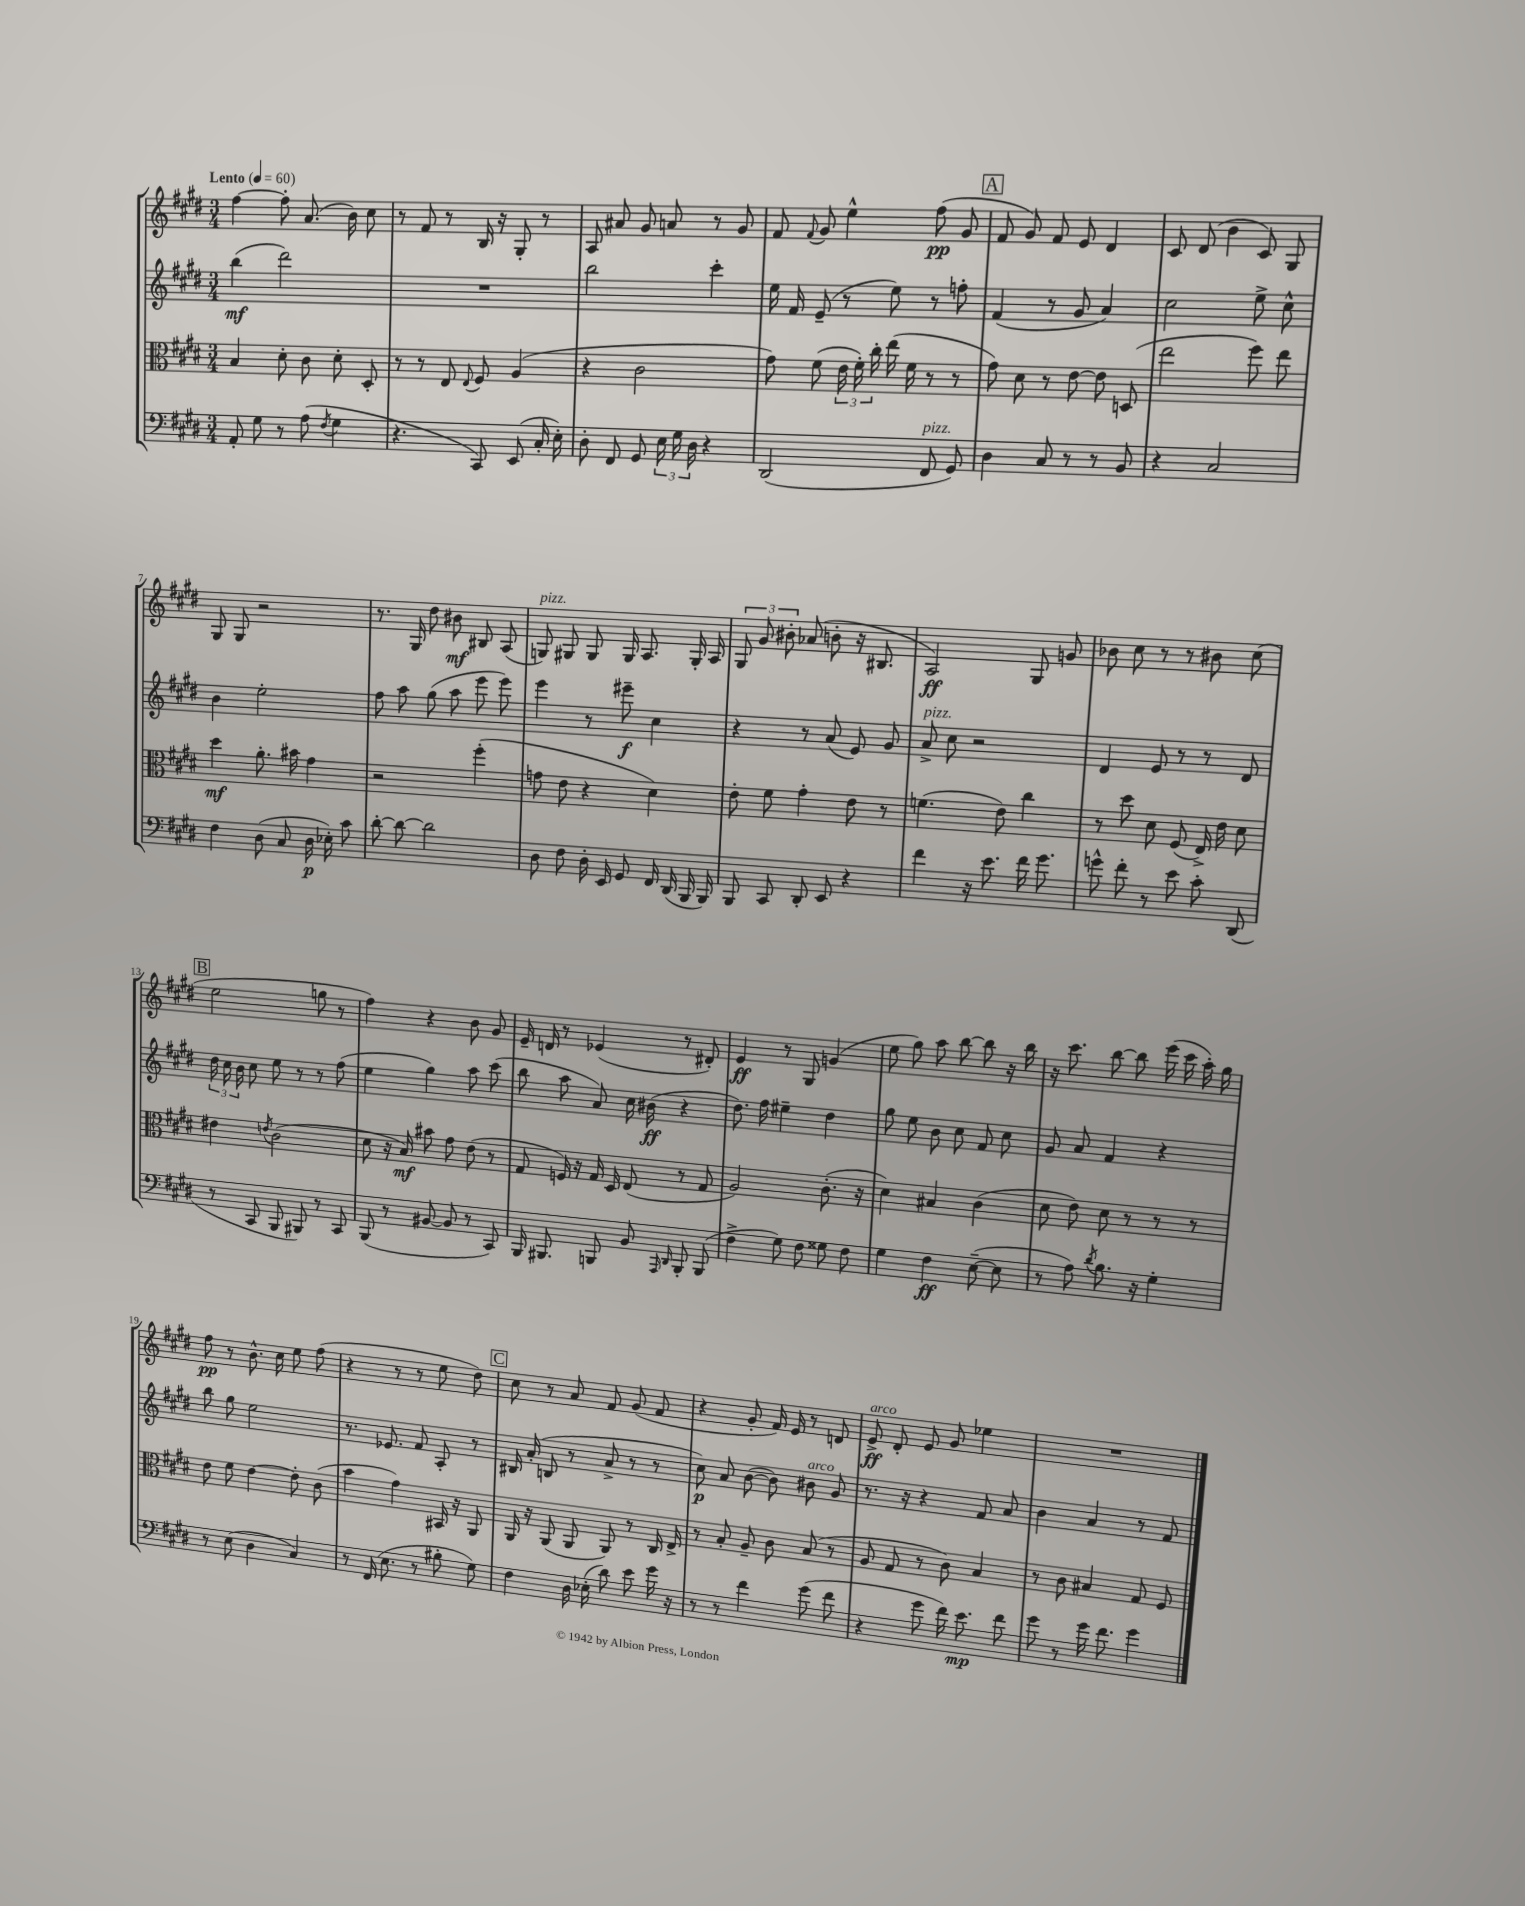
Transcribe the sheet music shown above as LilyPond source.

<<
\new StaffGroup <<
\new Staff = "s0" {
    \clef treble \key e \major \numericTimeSignature \time 3/4 \tempo "Lento" 4 = 60
    \autoBeamOff fis''4~ fis''8-. a'8.( b'16) cis''8 |
    r8 fis'8 r8 b16 r16 gis8-. r8 |
    a8 ais'8 gis'8 a'8 r8 gis'8 |
    fis'8 \appoggiatura { fis'8 } gis'8 e''4-^ fis''8\pp( gis'8 |
    \mark \markup { \box "A" } fis'8 gis'8) fis'8 e'8 dis'4 |
    cis'8 dis'8( b'4 cis'8) gis8 |
    gis8 gis8 r2 |
    r8. gis16 dis''8 bis'8\mf bis8 a8( |
    g8^\markup { \italic "pizz." }) gis8 gis8 gis16 a8. gis16-. a16 |
    \tuplet 3/2 { gis8 gis'8 bis'8-. } aes'8( b'8-. r16 bis8. |
    a2\ff) gis8 g'8 |
    bes'8 cis''8 r8 r8 bis'8 cis''8( |
    \mark \markup { \box "B" } e''2 g''8 r8 |
    fis''4) r4 b'8 gis'8 |
    e'16-- d'16 r8 ees'4( r8 dis'8-.) |
    e'4\ff r8 gis8 g'4( |
    e''8 gis''8) a''8 b''8~ b''8 r16 b''16 |
    r16 cis'''8. b''8~ b''8 e'''16( cis'''16 a''16-.) gis''16 |
    fis''8\pp r8 b'8.-^ cis''16 e''8 fis''8( |
    r4 r8 r8 e''8 dis''8) |
    \mark \markup { \box "C" } cis''8 r8 a'8 fis'8 gis'8( fis'8 |
    r4 gis'8-. fis'16) e'16 r8 d'8 |
    e'8->\ff^\markup { \italic "arco" } dis'8-. e'8 gis'8 ees''4 |
    R2. \bar "|." |
}
\new Staff = "s1" {
    \clef treble \key e \major \numericTimeSignature \time 3/4
    \autoBeamOff b''4\mf( dis'''2) |
    R2. |
    b''2 cis'''4-. |
    e''16 fis'16 e'8--( r8 e''8) r8 f''8-. |
    \mark \markup { \box "A" } fis'4( r8 gis'8 a'4) |
    cis''2 e''8-> cis''8-^ |
    b'4 e''2-. |
    fis''8 a''8 gis''8( a''8 e'''8 e'''8) |
    e'''4 r8 eis'''8--\f cis''4 |
    r4 r8 a'8( e'8) gis'8 |
    a'8->^\markup { \italic "pizz." } cis''8 r2 |
    dis'4 e'8 r8 r8 dis'8 |
    \mark \markup { \box "B" } \tuplet 3/2 { dis''16 cis''16 b'16 } cis''8 e''8 r8 r8 fis''8( |
    e''4 gis''4) a''8 cis'''8( |
    b''8 a''8 a'8) cis''16 bis'16\ff( r4 |
    dis''8.) fis''16 eis''4-- dis''4 |
    gis''8 e''8 b'8 cis''8 fis'8 cis''8 |
    gis'8 a'8 fis'4 r4 |
    b''8 gis''8 e''2 |
    r8. ees'8. fis'8 a8-. r8 |
    \mark \markup { \box "C" } bis16 a'16-.( b8 r8 a'8-> r8 r8 |
    cis''8\p) a'8 b'8~( b'8) bis'8^\markup { \italic "arco" } gis'8 |
    r8. r16 r4 fis'8 a'8 |
    b'4 a'4 r8 fis'8 \bar "|." |
}
\new Staff = "s2" {
    \clef alto \key e \major \numericTimeSignature \time 3/4
    \autoBeamOff b4 dis'8-. cis'8 dis'8-. dis8-. |
    r8 r8 e8 \appoggiatura { e8 } fis8 a4( |
    r4 cis'2 |
    gis'8) fis'8( \tuplet 3/2 { e'16 fis'16-.) cis''16-. } e''16( fis'16 r8 r8 |
    \mark \markup { \box "A" } gis'8) dis'8 r8 e'8~ e'8 d8( |
    e''2 fis''8) e''8 |
    dis''4\mf a'8.-. bis'16 gis'4 |
    r2 fis''4-.( |
    g'8 e'8 r4 dis'4) |
    e'8-. fis'8 gis'4-. e'8 r8 |
    f'4.( e'8) cis''4 |
    r8 dis''8 dis'8 fis8( e16->) e'16 dis'8 |
    \mark \markup { \box "B" } eis'4 \acciaccatura { e'8 } cis'2( |
    dis'8 r16 b16\mf) bis'8 gis'8 e'8( r8 |
    gis8 f16) r16 gis16 dis16 e8( r8 gis8 |
    a2) cis'8.-.( r16 |
    dis'4) bis4 cis'4( |
    dis'8 e'8) dis'8 r8 r8 r8 |
    e'8 fis'8 e'4~ e'8-. cis'8( |
    b'4 gis'4) bis,16 r16 a,8 |
    \mark \markup { \box "C" } a,16 r16 a,8( a,8 a,8) r8 cis16 e16-> |
    r8 b8-. a8-- cis'8 b8( r8 |
    a8 gis8 r8 cis'8) b4 |
    r8 cis'8 bis4 gis8 fis8 \bar "|." |
}
\new Staff = "s3" {
    \clef bass \key e \major \numericTimeSignature \time 3/4
    \autoBeamOff a,8-. gis8 r8 a8( \acciaccatura { fis8 } gis4 |
    r4. cis,8) e,8( cis16-. e16-.) |
    dis8-. fis,8 gis,8 \tuplet 3/2 { e16 gis16 dis16 } r4 |
    dis,2( fis,8^\markup { \italic "pizz." } gis,8) |
    \mark \markup { \box "A" } dis4 cis8 r8 r8 b,8 |
    r4 cis2 |
    fis4 dis8( cis8 dis16\p ees16-.) cis'8 |
    dis'8~-. dis'8~ dis'2 |
    dis8 fis8 dis16-. e,16 gis,8 fis,16 dis,16( b,,16 b,,16) |
    b,,8 cis,8 dis,8-. e,8 r4 |
    fis'4 r16 e'8. fis'16 gis'8. |
    g'8-^ fis'8-. r8 e'8 cis'8-. dis,8( |
    \mark \markup { \box "B" } r8 cis,8 b,,8 bis,,8) r8 cis,8 |
    b,,8( r8 bis,8~ bis,8 r8 cis,8) |
    b,,16 bis,,8. b,,8 b,8 \grace { a,,16 dis,16 } b,,8-. b,,8( |
    fis4-> gis8) fis8 gisis8 fis8 |
    gis4 fis4\ff e8~--( e8 |
    r8 a8) \acciaccatura { dis'8 } b8. r16 gis4-. |
    r8 e8( dis4 cis4) |
    r8 fis,16( e8. r8 bis8-. gis8) |
    \mark \markup { \box "C" } fis4 dis16 ees16-.( dis'8) e'8 gis'16 r16 |
    r8 r8 fis'4 gis'8( fis'8 |
    r4 gis'8 fis'16) e'8.\mp fis'8 |
    gis'8 r8 gis'16 fis'8. gis'4 \bar "|." |
}
>>
>>
